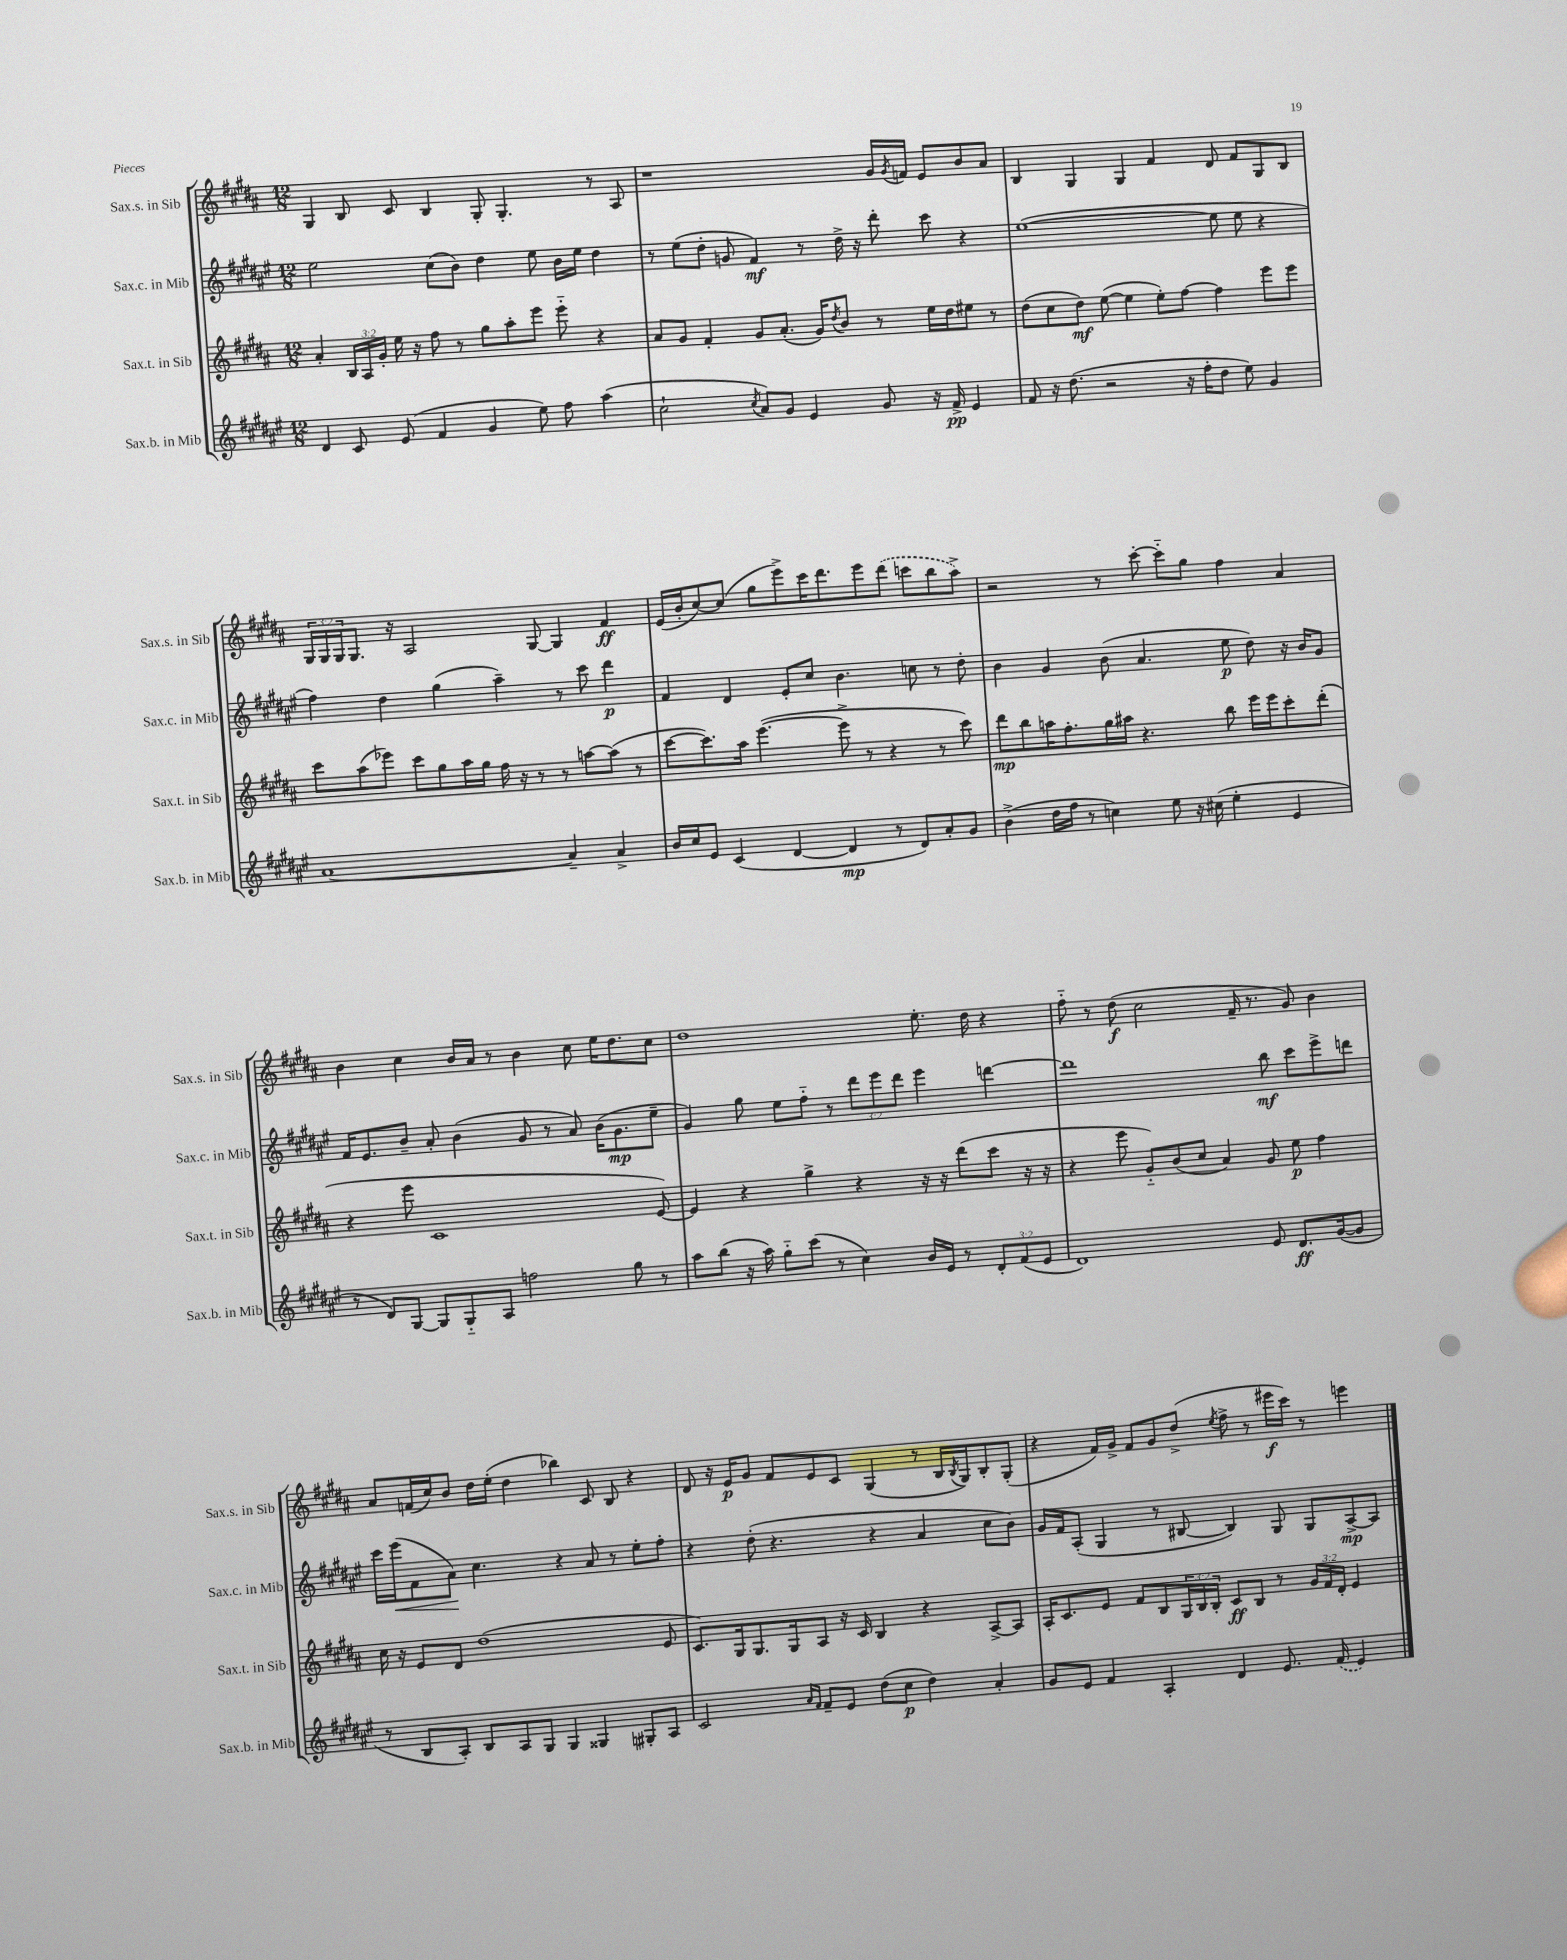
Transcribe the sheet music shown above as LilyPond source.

<<
\new StaffGroup <<
\new Staff = "s0" \with { instrumentName = "Sax.s. in Sib" shortInstrumentName = "Sax.s. in Sib" } {
    \clef treble \key b \major \numericTimeSignature \time 12/8 \override Staff.TupletNumber.text = #tuplet-number::calc-fraction-text
    gis4 b8 cis'8 b4 gis8-. gis4.-. r8 ais8 |
    r1 gis'16 \acciaccatura { gis'8 } f'16 e'8 b'8 ais'8 |
    b4 gis4 gis4 fis'4 dis'8 fis'8 gis8 b8 |
    \tuplet 3/2 { gis16 gis16 gis16 } gis8. r16 ais2 gis8~ gis4 fis'4\ff |
    e'16( b'16-. cis''8~) cis''8( gis''8 e'''8->) cis'''16 dis'''8. e'''8 \once \slurDashed dis'''8( c'''8 b''8 ais''8->) |
    r2 r8 cis'''8~-. cis'''8-_ gis''8 fis''4 ais'4 |
    b'4 cis''4 b'16 ais'16 r8 b'4 cis''8 e''16 dis''8. cis''8 |
    dis''1 e''8.-. dis''16 r4 |
    fis''8-_ r8 dis''8\f( cis''2 fis'16-- r8. gis'8) b'4 |
    ais'8 f'16( cis''16) b'8 dis''16 e''16-.( dis''4 bes''4) cis'8 b8 r4 |
    dis'8 r16 e'16\p gis'8 fis'8 e'8 cis'8 gis4( r8 b16 \acciaccatura { b8 } gis16) b8-. gis8-.( |
    r4 fis'16) gis'16-> fis'8 gis'8 dis''8->( \acciaccatura { e''8 } fis''8-> r8 eis'''16\f cis'''16) r8 e'''4 \bar "|." |
}
\new Staff = "s1" \with { instrumentName = "Sax.c. in Mib" shortInstrumentName = "Sax.c. in Mib" } {
    \clef treble \key fis \major \numericTimeSignature \time 12/8 \override Staff.TupletNumber.text = #tuplet-number::calc-fraction-text
    eis''2 cis''8( b'8) dis''4 eis''8 b'16 eis''16 dis''4 |
    r8 eis''8( dis''8-. g'8 fis'4\mf) r8 dis''16-> r16 dis'''8-. cis'''8 r4 |
    eis''1~( eis''8 eis''8 r4 |
    fis''4) dis''4 gis''4( ais''4--) r8 cis'''8 dis'''4\p |
    fis'4 dis'4 eis'8-. cis''8 b'4. c''8 r8 dis''8-. |
    b'4 gis'4 b'8( ais'4. eis''8\p dis''8) r16 b'16 gis'8 |
    fis'16 eis'8. b'8-- ais'8-. b'4( gis'8 r8 ais'8) b'16( gis'8.\mp eis''8-- |
    gis'4) gis''8 eis''8 fis''8-_ r8 \tuplet 3/2 { dis'''8 eis'''8 dis'''8 } eis'''4 d'''4~ |
    d'''1 b''8\mf cis'''8 eis'''8-> d'''8 |
    cis'''16 eis'''16\<( fis'8 ais'8\!) cis''4. r4 ais'8 r8 eis''8-. fis''8-. |
    r4 dis''8-.( r4. r4 ais'4 cis''8 b'8) |
    gis'16 fis'16 ais8-.( gis4 r8 bis8~ bis4) gis8 gis8 ais8~->\mp ais8 \bar "|." |
}
\new Staff = "s2" \with { instrumentName = "Sax.t. in Sib" shortInstrumentName = "Sax.t. in Sib" } {
    \clef treble \key b \major \numericTimeSignature \time 12/8 \override Staff.TupletNumber.text = #tuplet-number::calc-fraction-text
    ais'4-. \tuplet 3/2 { b16 ais16 gis'16-. } e''16 r16 fis''8 r8 gis''8 ais''8-. e'''8 e'''8-_ r4 |
    ais'8 gis'8 fis'4-. gis'8 ais'8.-.( gis'16) \acciaccatura { dis''8 } b'8 r8 e''16 dis''16 eis''8 r8 |
    dis''8( cis''8 dis''8\mf) e''8~( e''4 e''8-.) fis''8~ fis''4 e'''8 e'''8 |
    cis'''8 ais''8( ees'''8) cis'''8 gis''8 ais''16 gis''16 fis''16 r16 r8 r8 a''8~ a''8( r8 |
    cis'''8~ cis'''8.) ais''16 e'''4.~( e'''8-> r8 r4 r8 cis'''8) |
    dis'''8\mp b''8 a''16 fis''8.-. gis''16 ais''16 r4. b''8 e'''16 e'''16 cis'''8-. dis'''8-.( |
    r4 e'''8 cis'1 e'8~) |
    e'4 r4 gis''4-> r4 r16 r16 dis'''8( cis'''8 r16 r16 |
    r4 e'''8 gis'8-_) b'8( cis''8 ais'4) gis'8 e''8\p fis''4 |
    cis''16 r16 e'8 dis'8 dis''1( e'8 |
    cis'8.) gis16 gis8. gis16 ais8 r16 cis'16 b4 r4 ais8~-> ais8 |
    ais16-. cis'8. e'8 fis'8 b8 \tuplet 3/2 { gis16 b16 b16-. } cis'8\ff b8 r8 \tuplet 3/2 { gis'16 fis'16 dis'16-. } e'4 \bar "|." |
}
\new Staff = "s3" \with { instrumentName = "Sax.b. in Mib" shortInstrumentName = "Sax.b. in Mib" } {
    \clef treble \key fis \major \numericTimeSignature \time 12/8 \override Staff.TupletNumber.text = #tuplet-number::calc-fraction-text
    dis'4 cis'8 eis'8( fis'4 gis'4 eis''8) fis''8 ais''4( |
    cis''2-! \acciaccatura { cis''8 } ais'8) gis'8 eis'4 gis'8 r16 fis'16->\pp eis'4 |
    fis'8 r16 dis''8.( r2 r16 fis''16-. dis''8 eis''8) gis'4 |
    ais'1~ ais'4-- ais'4-> |
    b'16 cis''16 eis'8 cis'4( dis'4~ dis'4\mp r8 dis'8) ais'8-. gis'8 |
    b'4->( dis''16 fis''16 r8 c''4) eis''8 r16 cis''16( eis''4-. eis'4 |
    r8 dis'8) gis8~ gis8 gis8-_ ais8 f''2 gis''8 r8 |
    ais''8 b''8( r16 ais''16) gis''8-_ cis'''8( r8 cis''4) b'16 eis'16 r8 \tuplet 3/2 { dis'8-. fis'8( eis'8 } |
    dis'1) eis'8 dis'8.\ff gis'16~( gis'8 |
    r8 b8 ais8-.) b8 ais8 gis8 gis4 gisis4 gis8-. ais8 |
    cis'2 \grace { ais'16 fis'16 } fis'8-- eis'8 dis''8( cis''8\p dis''4) ais'4-. |
    gis'8 eis'8 fis'4 ais4-. dis'4 eis'8. \once \slurDashed fis'16( eis'4) \bar "|." |
}
>>
>>
\layout { \context { \Score \remove "Bar_number_engraver" } }
